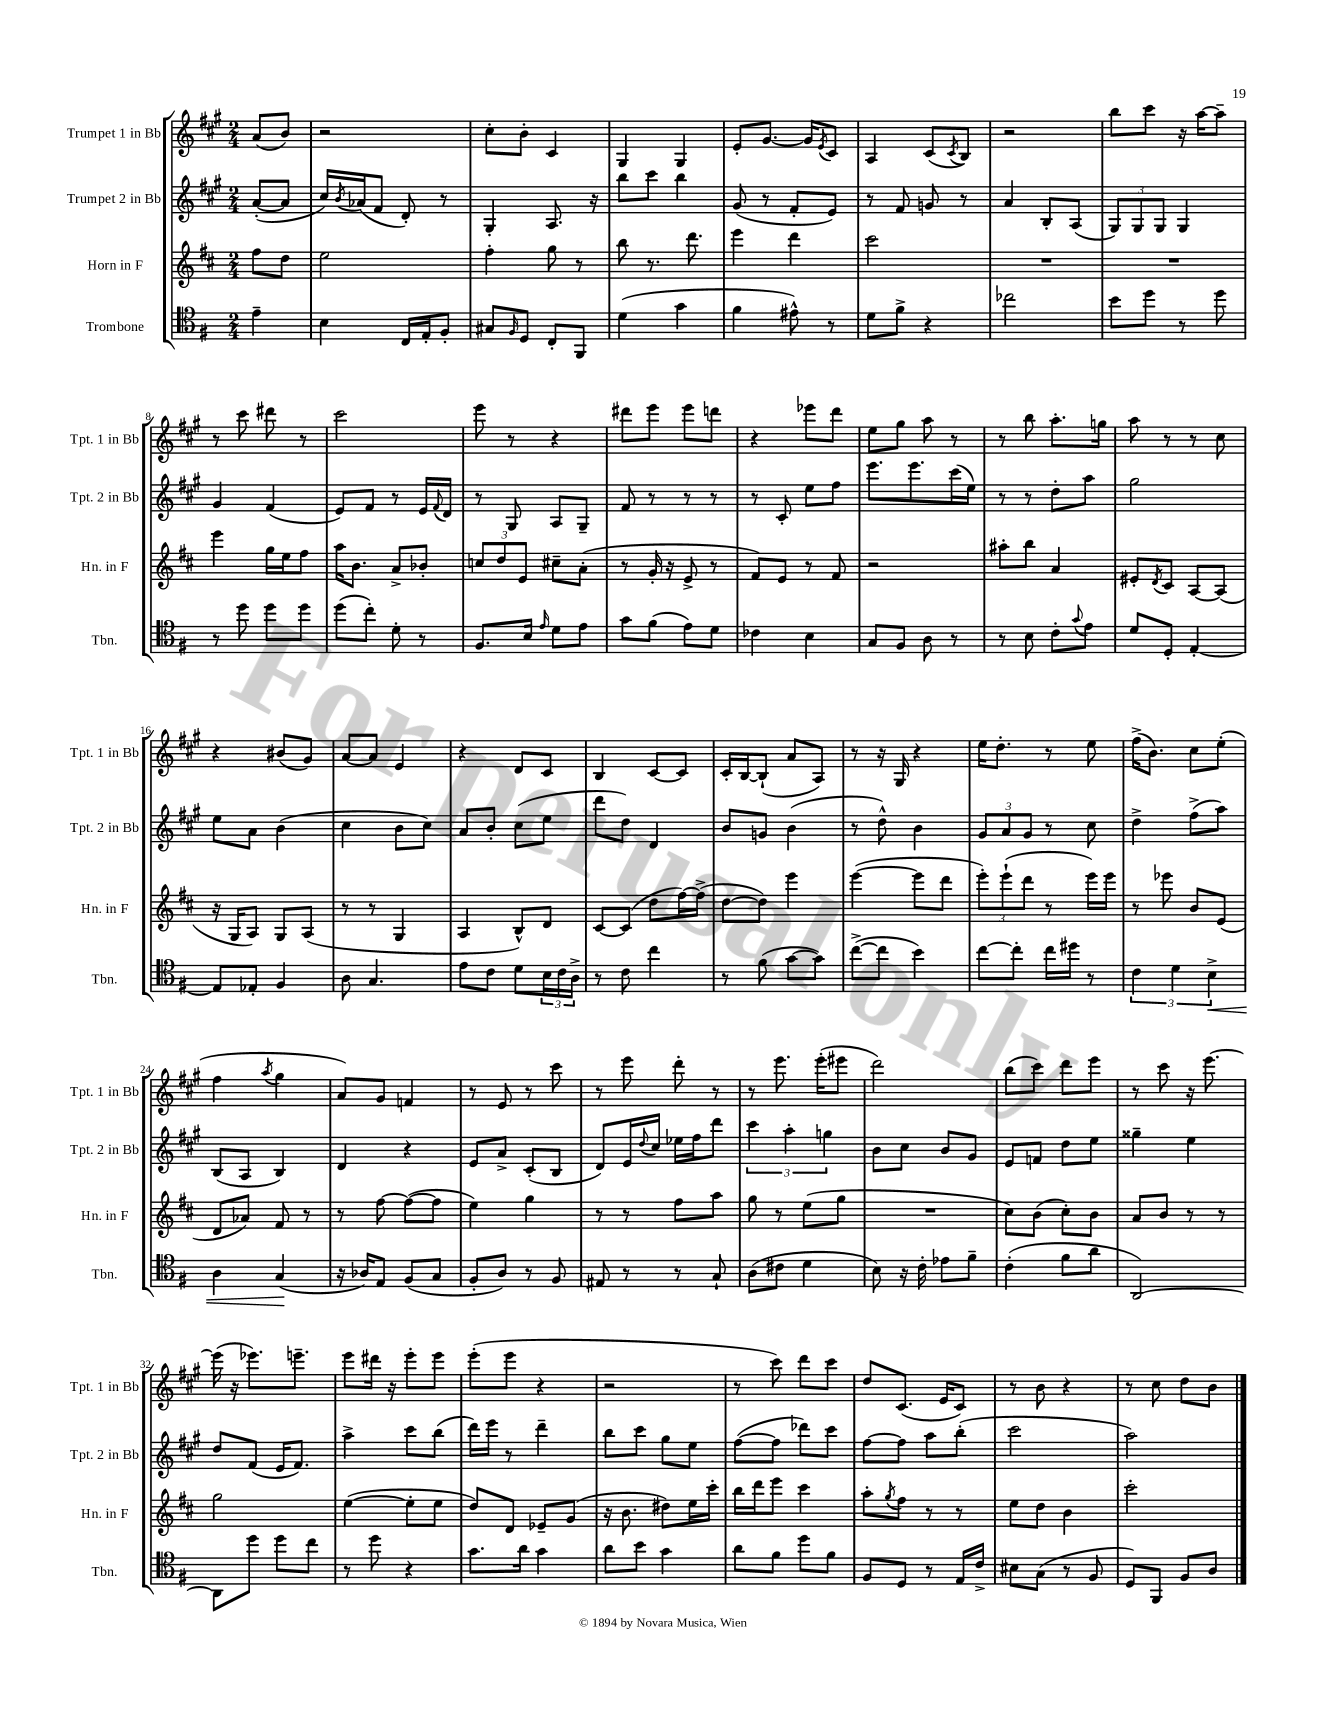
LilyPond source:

<<
\new StaffGroup <<
\new Staff = "s0" \with { instrumentName = "Trumpet 1 in Bb" shortInstrumentName = "Tpt. 1 in Bb" } {
    \clef treble \key a \major \numericTimeSignature \time 2/4 \partial 4
    a'8( b'8) |
    r2 |
    cis''8-. b'8-. cis'4 |
    gis4 gis4 |
    e'8-. gis'8.~ gis'16 \acciaccatura { e'8 } cis'8 |
    a4 cis'8( \acciaccatura { cis'8 } b8) |
    r2 |
    b''8 cis'''8 r16 a''16~ a''8-- |
    r8 cis'''8 dis'''8 r8 |
    cis'''2 |
    e'''8 r8 r4 |
    dis'''8 e'''8 e'''8 d'''8 |
    r4 ees'''8 d'''8 |
    e''8 gis''8 a''8 r8 |
    r8 b''8 a''8.-. g''16 |
    a''8 r8 r8 cis''8 |
    r4 bis'8( gis'8) |
    a'8~ a'8 e'4 |
    r4 d'8 cis'8 |
    b4 cis'8~ cis'8 |
    cis'16-. b16~ b8-!( a'8 a8) |
    r8 r16 gis16 r4 |
    e''16 d''8.-. r8 e''8 |
    fis''16->( b'8.) cis''8 e''8-.( |
    fis''4 \acciaccatura { a''8 } gis''4 |
    a'8) gis'8 f'4 |
    r8 e'8 r8 cis'''8 |
    r8 e'''8 d'''8-. r8 |
    r8 e'''8. e'''16-.( eis'''8 |
    d'''2) |
    b''8( cis'''8) d'''8 e'''8 |
    r8 cis'''8 r16 e'''8.~ |
    e'''16( r16 ees'''8.) e'''8.-- |
    e'''8 dis'''16 r16 e'''8-. e'''8 |
    e'''8-.( e'''8 r4 |
    r2 |
    r8 cis'''8) d'''8 cis'''8 |
    d''8 cis'8.( e'16 cis'8) |
    r8 b'8 r4 |
    r8 cis''8 d''8 b'8 \bar "|." |
}
\new Staff = "s1" \with { instrumentName = "Trumpet 2 in Bb" shortInstrumentName = "Tpt. 2 in Bb" } {
    \clef treble \key a \major \numericTimeSignature \time 2/4 \partial 4
    a'8~-.( a'8 |
    cis''16) \acciaccatura { b'8 } aes'16( fis'8 d'8-.) r8 |
    gis4-. a8. r16 |
    b''8 cis'''8 b''4 |
    gis'8( r8 fis'8-. e'8) |
    r8 fis'8 g'8 r8 |
    a'4 b8-. a8( |
    \tuplet 3/2 { gis8) gis8 gis8 } gis4 |
    gis'4 fis'4( |
    e'8) fis'8 r8 e'16 \appoggiatura { fis'8 } d'16 |
    r8 gis8 a8 gis8-- |
    fis'8 r8 r8 r8 |
    r8 cis'8-. e''8 fis''8 |
    e'''8. e'''8. cis'''16( e''16) |
    r8 r8 d''8-. a''8 |
    gis''2 |
    e''8 a'8 b'4( |
    cis''4 b'8 cis''8) |
    a'8 b'8-. cis''8( e''8 |
    d'''8 d''8) d'4 |
    b'8 g'8 b'4( |
    r8 d''8-^) b'4 |
    \tuplet 3/2 { gis'8 a'8 gis'8 } r8 cis''8 |
    d''4-> fis''8->( a''8) |
    b8( a8 b4) |
    d'4 r4 |
    e'8 a'8-> cis'8-.( b8 |
    d'8) e'16 \appoggiatura { d''8 } cis''16 ees''16 fis''16 d'''8 |
    \tuplet 3/2 { cis'''4 a''4-. g''4 } |
    b'8 cis''8 b'8 gis'8 |
    e'8 f'8 d''8 e''8 |
    gisis''4-- e''4 |
    d''8 fis'8( e'16 fis'8.) |
    a''4-> cis'''8 b''8( |
    d'''16) e'''16 r8 d'''4-- |
    b''8 cis'''8 gis''8 e''8 |
    fis''8~( fis''8 des'''8) cis'''8 |
    fis''8~ fis''8 a''8 b''8-.( |
    cis'''2 |
    a''2) \bar "|." |
}
\new Staff = "s2" \with { instrumentName = "Horn in F" shortInstrumentName = "Hn. in F" } {
    \clef treble \key d \major \numericTimeSignature \time 2/4 \partial 4
    fis''8 d''8 |
    e''2 |
    fis''4-. g''8 r8 |
    b''8 r8. d'''8. |
    e'''4 d'''4 |
    cis'''2 |
    R2 |
    R2 |
    e'''4 g''16 e''16 fis''8 |
    a''16 b'8. a'8-> bes'8-. |
    \tuplet 3/2 { c''8 d''8 e'8 } cis''8-- a'8-.( |
    r8 g'16-. r16 e'8-> r8 |
    fis'8) e'8 r8 fis'8 |
    r2 |
    ais''8-. b''8 a'4 |
    eis'8-. \acciaccatura { d'8 } cis'8 a8~ a8( |
    r16 g16 a8) g8 a8( |
    r8 r8 g4 |
    a4 b8-^) d'8 |
    cis'8~ cis'8( d''8 fis''16~) fis''16->( |
    d''8~ d''8) e'''4 |
    e'''4~( e'''8 d'''8 |
    \tuplet 3/2 { e'''8-.) e'''8-!( d'''8 } r8 e'''16) e'''16 |
    r8 ees'''8 b'8 e'8( |
    d'8 aes'8) fis'8 r8 |
    r8 fis''8~ fis''8~( fis''8 |
    e''4) g''4 |
    r8 r8 fis''8 a''8 |
    g''8 r8 e''8( g''8 |
    R2 |
    cis''8) b'8( cis''8-.) b'8 |
    a'8 b'8 r8 r8 |
    g''2 |
    e''4~( e''8-. e''8 |
    d''8) d'8 ees'8-- g'8( |
    r16 b'8. dis''8) e''16 cis'''16-. |
    b''16 d'''16 e'''8 cis'''4 |
    a''8-. \acciaccatura { g''8 } fis''8 r8 r8 |
    e''8 d''8 b'4 |
    cis'''2-. \bar "|." |
}
\new Staff = "s3" \with { instrumentName = "Trombone" shortInstrumentName = "Tbn." } {
    \clef tenor \key g \major \numericTimeSignature \time 2/4 \partial 4
    e'4-- |
    b4 c16 e16-. fis8-. |
    gis8 \grace { fis16 } d8 c8-. fis,8 |
    d'4( g'4 |
    fis'4 eis'8-^) r8 |
    d'8 fis'8-> r4 |
    ces''2 |
    b'8 d''8 r8 d''8 |
    r8 d''8 d''8 d''8 |
    d''8( c''8-.) d'8-. r8 |
    fis8. b16 \grace { e'16 } d'8 e'8 |
    g'8 fis'8( e'8) d'8 |
    ces'4 b4 |
    g8 fis8 a8 r8 |
    r8 b8 c'8-. \appoggiatura { g'8 } e'8 |
    d'8 d8-. e4~-. |
    e8 ees8-. fis4 |
    a8 g4. |
    e'8 c'8 d'8 \tuplet 3/2 { b16 c'16 a16-> } |
    r8 c'8 c''4 |
    r8 fis'8( g'8~ g'8) |
    c''8~->( c''8 b'4) |
    c''8~ c''8-. c''16 dis''16 r8 |
    \tuplet 3/2 { c'4 d'4 b4->\< } |
    a4 g4\!( |
    r16 aes16) e8 fis8( g8 |
    fis8-. a8) r8 fis8 |
    eis8 r8 r8 g8-! |
    a8( cis'8 d'4 |
    b8) r16 c'16-. ees'8 fis'8-- |
    c'4-.( fis'8 a'8 |
    a,2~) |
    a,8 d''8 d''8 c''8 |
    r8 d''8 r4 |
    g'8. a'16 g'4 |
    a'8 b'8 g'4 |
    a'8 fis'8 d''8 fis'8 |
    fis8 d8 r8 e16 c'16-> |
    bis8 g8( r8 fis8 |
    d8) fis,8 fis8 a8 \bar "|." |
}
>>
>>
